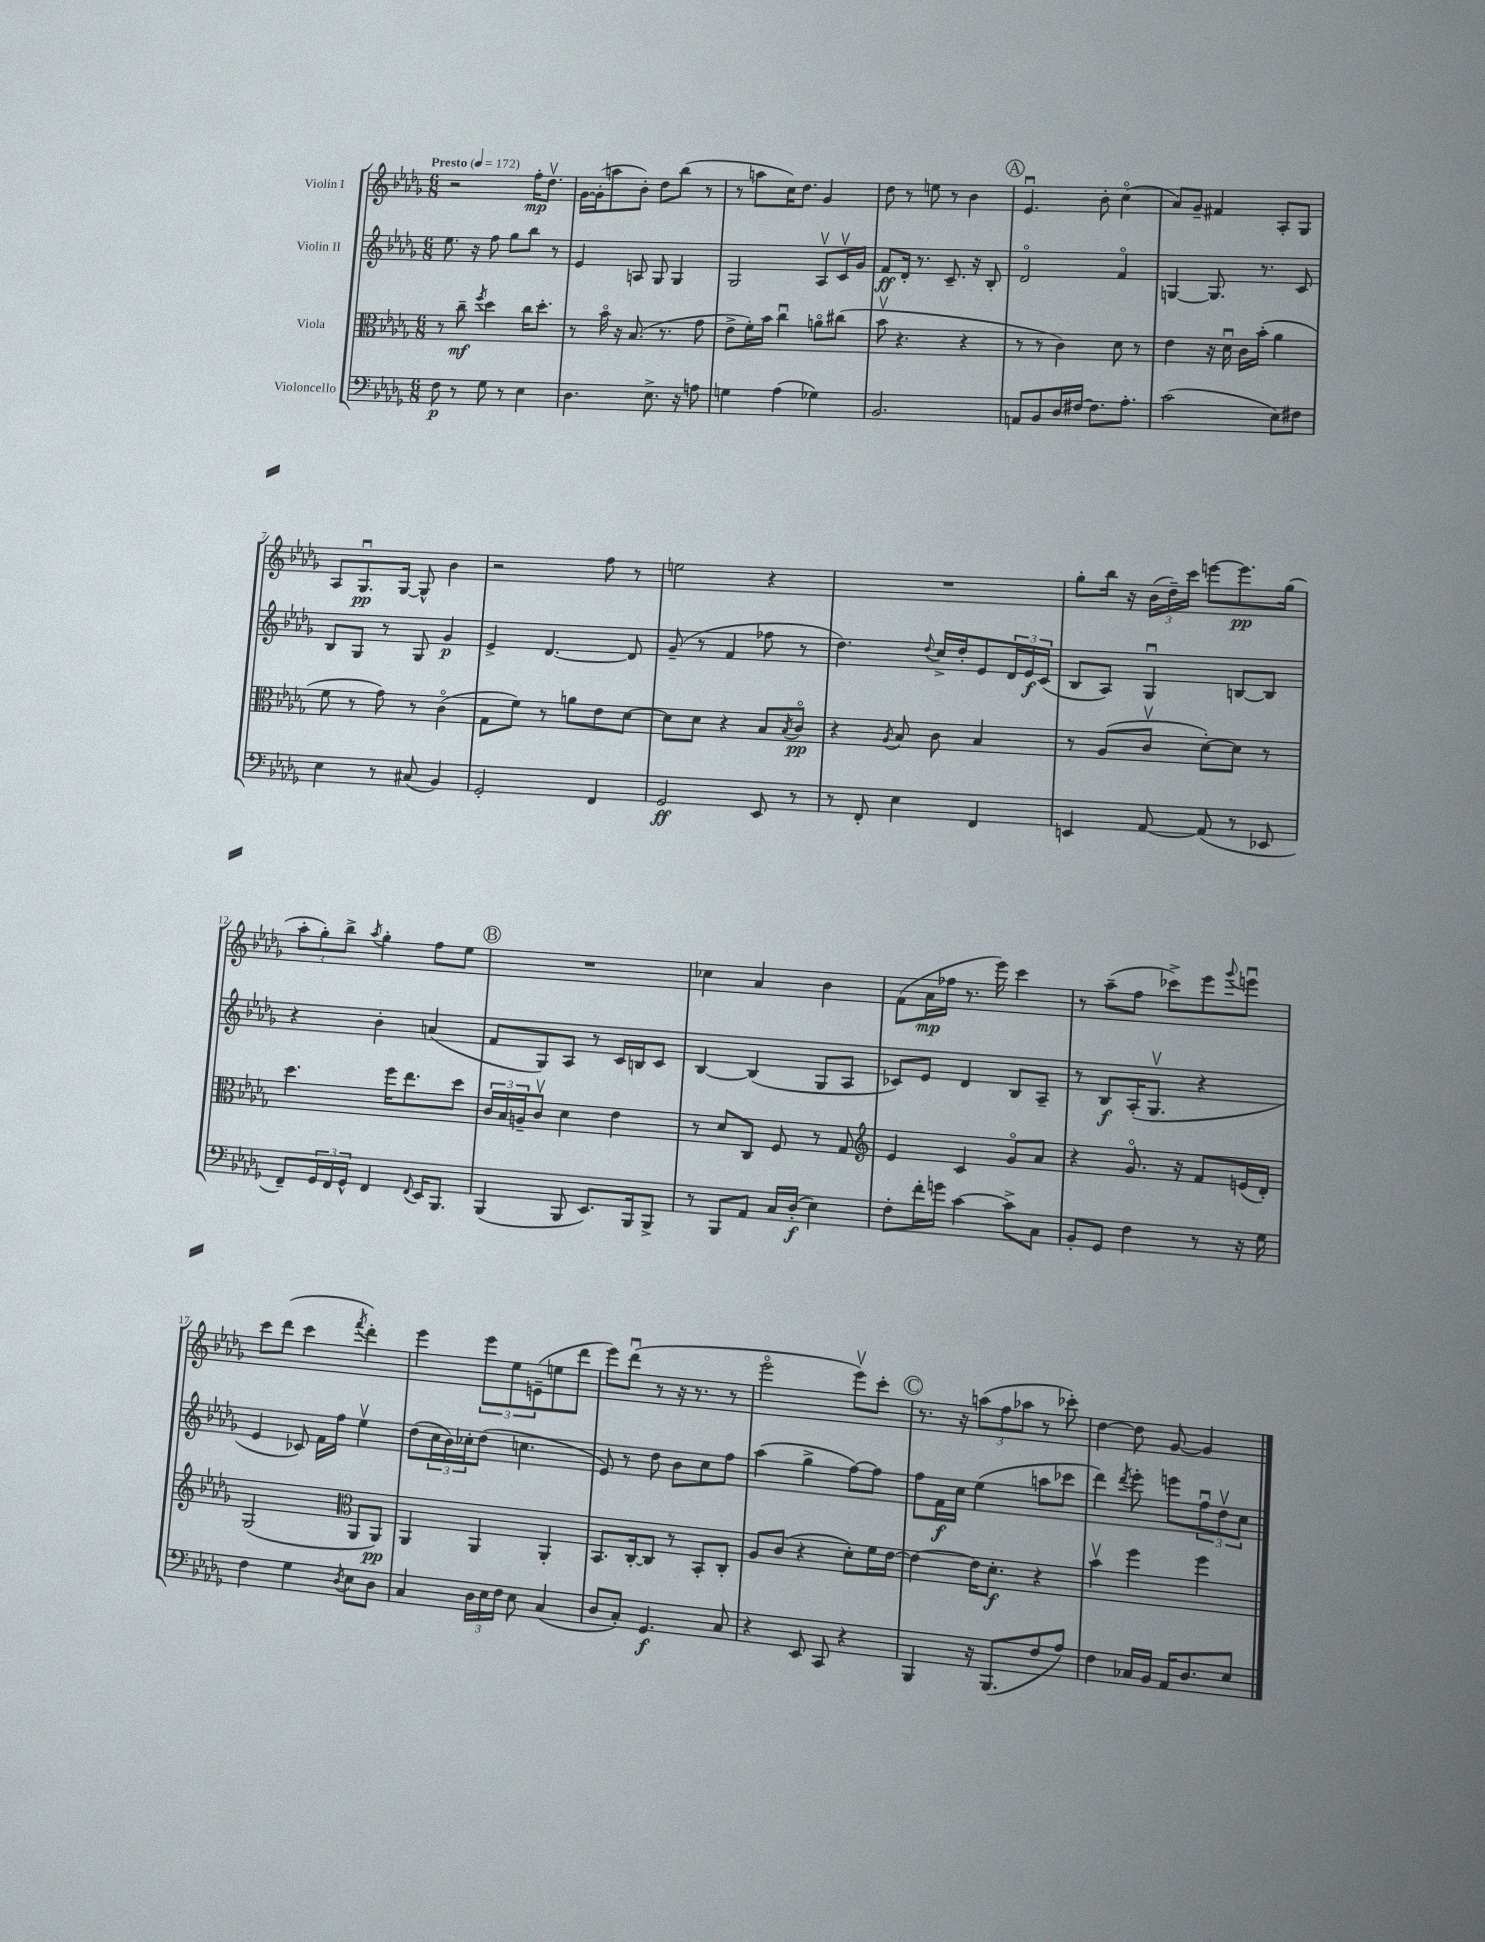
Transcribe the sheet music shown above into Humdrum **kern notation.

**kern	**kern	**kern	**kern
*staff4	*staff3	*staff2	*staff1
*clefF4	*clefC3	*clefG2	*clefG2
*k[b-e-a-d-g-]	*k[b-e-a-d-g-]	*k[b-e-a-d-g-]	*k[b-e-a-d-g-]
*M6/8	*M6/8	*M6/8	*M6/8
*MM172	*MM172	*MM172	*MM172
8F\	8r	8.ee-\	2r
8r	8cc~\	.	.
.	.	16r	.
.	8qff/	.	.
8G-\	4dd-\	8ff\	.
8r	.	8gg-\L	.
4E-\	16cc\LK	8bb-\J	16ff'\LK
.	8.dd-'\J	.	8.dd-v\J
.	.	8r	.
=	=	=	=
4.D-\	8r	4e-/	[16g-\LL
.	.	.	(16g-'\]J
.	16b-o\	.	8aa\
.	16r	.	.
.	(8.B-/	8A/	8b-'\J)
8.E-^\	.	8G-/	8dd-\L
.	8.r	.	.
.	.	4G-/	(8bb-\J
16r	.	.	.
8A\	8g-\	.	8r
=	=	=	=
4G\	8e-^\L	2G-/	8r
.	16f'\L)	.	8aa\L
.	16b-\JJ	.	.
(4A-\	4ccu\	.	16cc\K)
.	.	.	8.dd-\J
4G-\)	8ao\L	8A-v/L	4g-/
.	(8cc#\J	16cv/L	.
.	.	16g-/JJ	.
=	=	=	=
2.BB-/	8b-v\	8f/L	8dd-\
.	4.r	16d-'/Jk	8r
.	.	8.r	.
.	.	.	8ee\
.	.	8.c~/	8r
.	4r	.	4b-\
.	.	16r	.
.	.	8B-'/	.
=	=	=	=
8AA/L	8r	2d-o/	4.e-u/
8BB-/	8r	.	.
16D-/L	4c\)	.	.
[16F#/JJ	.	.	.
8.F#\]L	.	.	8b-'\
.	8d-\	4fo/	(4cco\
8.A-'\J	.	.	.
.	8r	.	.
=	=	=	=
(2c\	4e-\	[4G/	8a-/L)
.	.	.	8g-~/J
.	16r	8.G/]	4f#/
.	16d-u\	.	.
.	16c\LL	.	.
.	(16b-'\JJ	8.r	.
8E-\L)	4a-\	.	8A-'/L
8F#\J	.	8c/	8G-/J
=	=	=	=
4E-\	8f\	8B-/L	8A-/L
.	8r	8G-/J	8.G-u/
8r	8g-\)	8r	.
.	.	.	[16G-/Jk
(8C#/	8r	8G-/	8G-^^/]
4BB-/)	(4co\	4g-/	4b-\
=	=	=	=
2GG-'/	8G-\L	4e-^/	2r
.	8f\J)	.	.
.	8r	[4.d-/	.
.	8a\L	.	.
4FF/	8e-\	.	8ff\
.	[8d-\J	8d-/]	8r
=	=	=	=
2GG-/	8d-\]L	(8g-~/	2ee\
.	8d-\J	8r	.
.	4r	4f/	.
8EE-/	8B-/L	8ff-\	4r
.	8qB-/	.	.
8r	8co/J	8r	.
=	=	=	=
8r	4r	4.dd-\)	2.r
8FF'/	.	.	.
.	8qA-/	.	.
4E-\	8B-/	.	.
.	.	8qqdd-/	.
.	8c\	16cc^/LL	.
.	.	16dd-'/J	.
4FF/	4B-/	8e-/	.
.	.	24d-/L	.
.	.	24e-/	.
.	.	(24c/JJ	.
=	=	=	=
4EE/	8r	8B-/L	8gg-'\L
.	(8A-/L	8A-/J)	16bb-\Jk
.	.	.	16r
[8AA-/	8cv/J	4G-u/	(24b-\LL
.	.	.	24dd-~\)
.	.	.	24ccc\JJ
(8AA-/]	[8d-'\L)	.	[8eee\L
8r	8d-\]J	[8B/L	8.eee\]
8EE-/	8r	8B/]J	.
.	.	.	(16gg-\Jk
=	=	=	=
8FF~/L)	4.dd-\	4r	12aa-'\L
.	.	.	12gg-'\)
24GG-/L	.	.	.
24FF/	.	.	12bb-^\J
24GG-^^/JJ	.	.	.
.	.	.	8qaa-/
4FF/	.	4b-'\	4gg-'\
.	16ff\LK	.	.
.	8.ee-\	.	.
8qqFF/	.	.	.
16EE-/LK	.	(4a/	8ff\L
8.BBB-/J	.	.	.
.	8dd-\J	.	8ee-\J
=	=	=	=
(4BBB-/	24c/LL	8f/L	2.r
.	24B-/	.	.
.	24A~/J	.	.
.	8cv/J	8G-/)	.
8BBB-/	4d-\	8A-/J	.
8.EE-/L)	.	8r	.
.	4e-\	16c/LL	.
16BBB-/k	.	16B/J	.
8BBB-^/J	.	8c/J	.
=	=	=	=
8r	8r	[4B-/	4cc-\
8BBB-/L	8d-/L	.	.
8AA-/J	8C/J	(4B-/]	4a-/
16C/LL	8F/	.	.
(16D-'/JJ	.	.	.
4E-\)	8r	8G-/L	4b-\
.	8G-/	8A-/J	.
=	=	=	=
*	*clefG2	*	*
8F'\L	4e-/	8c-/L)	(8f\L
16f'\L	.	8e-/J	16a-\L
16g\JJ	.	.	16ff-\JJ
[4c\	4c/	4d-/	8.r
.	.	.	16eee-\)
8c^\]L	8g-o/L	8B-/L	4ccc\
8C\J	8a-/J	8A-~/J	.
=	=	=	=
8BB-'/L	4r	8r	8r
8GG-/J	.	8B-/L	(8aa-~\L
4F\	8.g-o/	(16A-'/K	8ff\J
.	.	8.G-v/J	.
.	.	.	8ccc-^\L)
.	16r	.	.
8r	8f/L	4r	8eee-\
.	.	.	8qqggg-/
16r	(16e/L	.	8eeeu\J
16G-\	16d-'/JJ)	.	.
=	=	=	=
4F\	(2G-/	4e-/	8ccc\L
.	.	.	(8ddd-\J
4G-\	.	8c-/)	4ccc\
.	.	16f\LL	.
.	.	16ff\JJ	.
*	*clefC3	*	*
8qD-/	.	.	8qfff/
8E-\L	8AA-/L	4ee-v\	4ddd-'\)
8D-\J	8AA-/J)	.	.
=	=	=	=
4C/	4AA-/	(8dd-\L	4eee-\
.	.	24cc\L	.
.	.	24b-\)	.
.	.	24cc-'\J	.
24D-\LL	4AA-/	(8dd-\J	12eee-\L
24E-\	.	.	.
24F\JJ	.	.	12ee-\
8E-\	.	4.cc\	.
.	.	.	(12e~\
(4C/	4AA-'/	.	8ee\
.	.	.	8ddd-\J
=	=	=	=
8D-/L	8.BB-/L	8e-/)	8eee-\L)
8C'/J)	.	8r	(8ddd-u\J
.	[16C'/k	.	.
4.GG-/	8C/]J	8dd-\	8r
.	8r	8b-\L	16r
.	.	.	8.r
.	8BB-'/L	8cc\	.
8C/	8C'/J	8ff\J	8r
=	=	=	=
4r	8A-/L	(4aa-\	2eee-o\
.	(8c/J	.	.
8EE-/	4r	4gg-^\	.
8CC/	.	.	.
4r	8d-'\L)	[8ff\L)	8eee-v\L)
.	16f\L	8ff\]J	8ccc'\J
.	[16e-\JJ	.	.
=	=	=	=
4BBB-/	4e-\_	8ff\L	8.r
.	.	16f\L	.
.	.	16cc\JJ	16r
16r	16e-\]LK	(4ee-\	(12aa\L
(8.BBB-/L	8.d-'\J	.	.
.	.	.	12ff\
.	.	.	12aa-\J
8F/	4r	8aa\L	8r
8A-/J)	.	8ccc-\J	8ccc-'\)
=	=	=	=
4F\	4b-v\	4ddd-\)	[4dd-\
.	.	8qddd-/	.
16C-/LL	4ff\	8eee-'\	8dd-\]
16BB-/JJ	.	.	.
16AA-/LK	.	8eee\L	[8g-/
8.D-/	.	.	.
.	4ff\	12ffu\	4g-/]
.	.	12dd-v\	.
8E-/J	.	.	.
.	.	12cc\J	.
==	==	==	==
*-	*-	*-	*-
